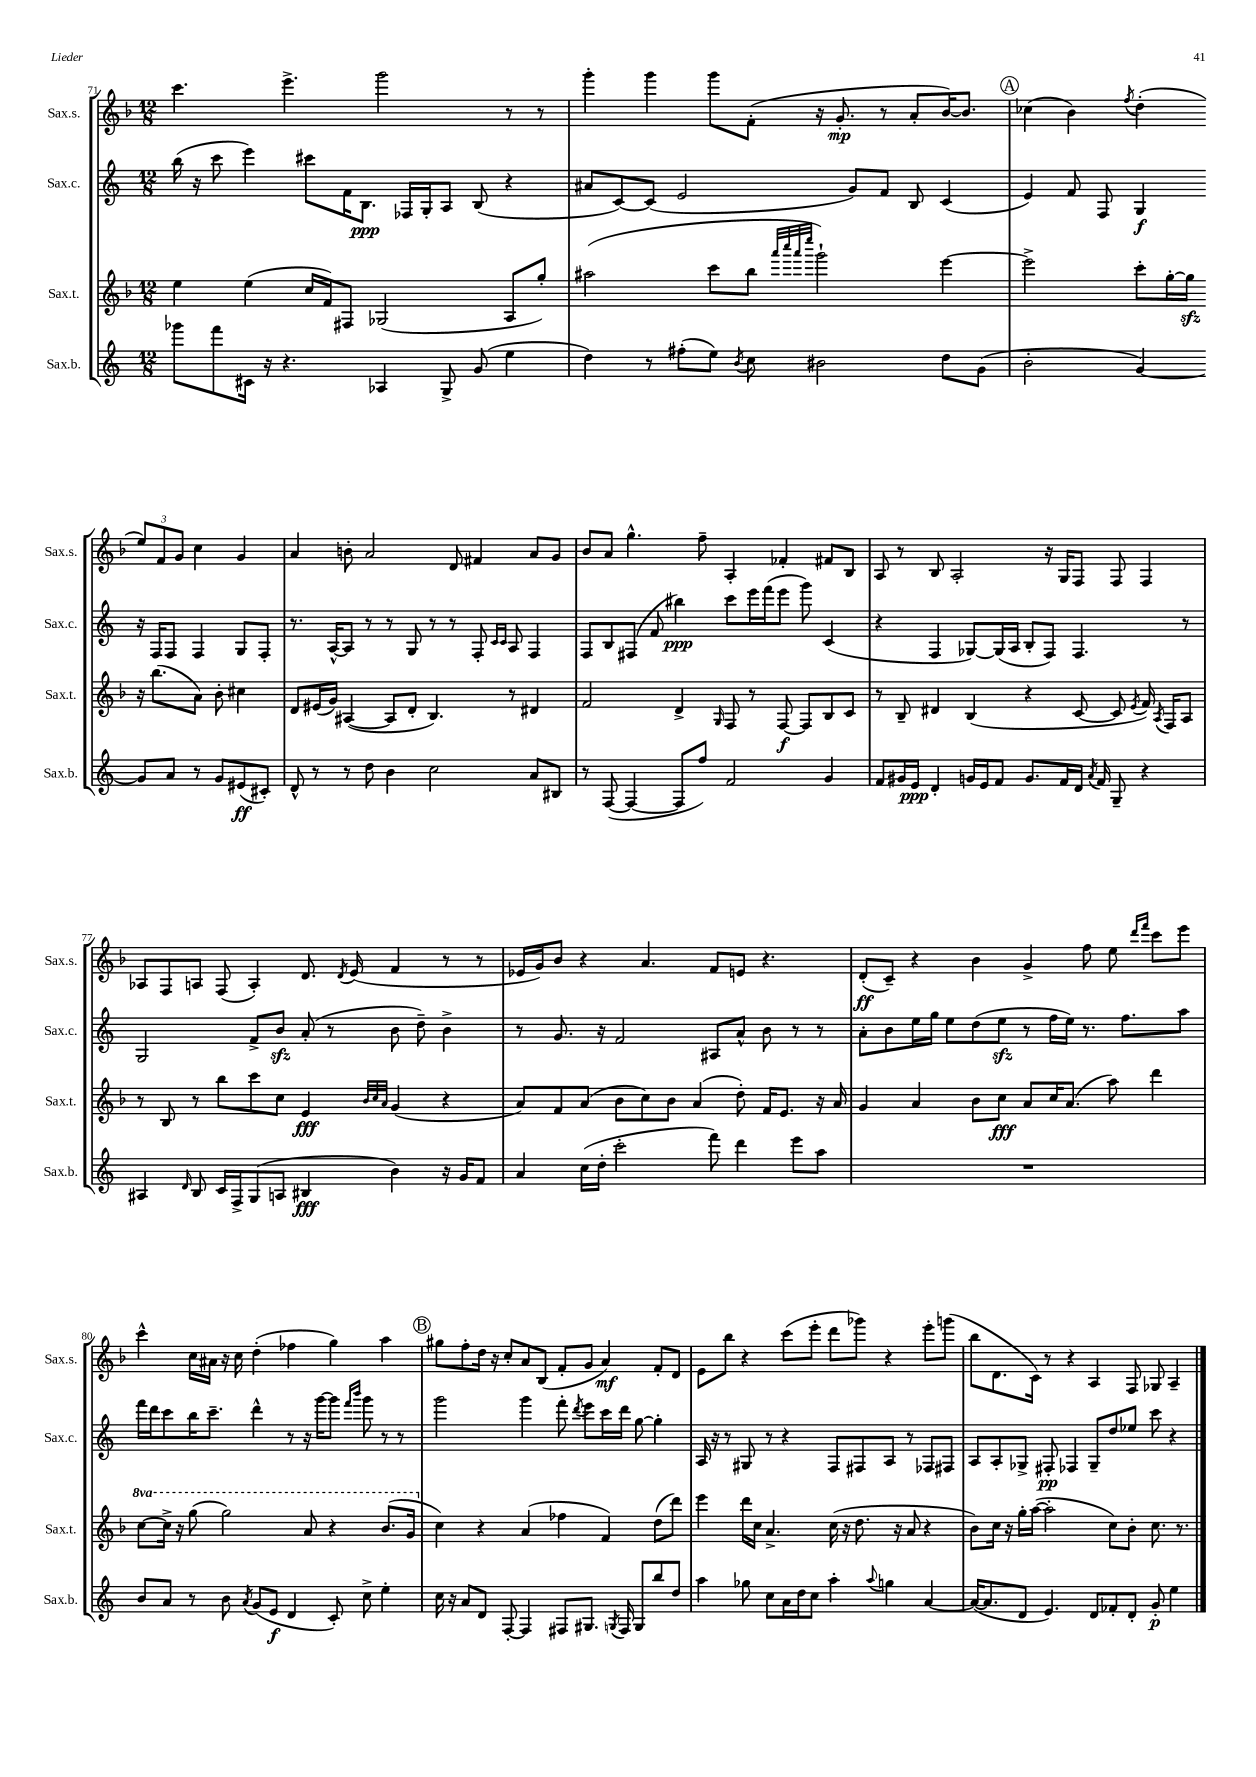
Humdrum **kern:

**kern	**kern	**kern	**kern
*staff4	*staff3	*staff2	*staff1
*clefG2	*clefG2	*clefG2	*clefG2
*k[]	*k[b-]	*k[]	*k[b-]
*M12/8	*M12/8	*M12/8	*M12/8
8ggg-	4ee	(16bb	4.ccc
.	.	16r	.
8fff	.	8ccc	.
16c#	(4ee	4eee)	.
16r	.	.	.
4.r	.	.	4.eee^
.	16cc	8ccc#	.
.	16f)	.	.
.	8F#	16f	.
.	.	8.B	.
4A-	(2G-	.	2ggg
.	.	16F-	.
.	.	16G'	.
8G^	.	8A	.
(8g	.	(8B	.
4ee	8A	4r	8r
.	8gg')	.	8r
=	=	=	=
4dd)	(2aa#	8a#	4ggg'
.	.	[8c)	.
8r	.	(8c]	4ggg
(8ff#'	.	2e	.
8ee)	8ccc	.	8ggg
8qb	.	.	.
8cc	8bb-	.	(8f'
.	32qqaaa	.	.
.	32qqcccc	.	.
.	32qqaaa	.	.
.	32qqeeee	.	.
2b#	2ggg`)	.	16r
.	.	.	8.g'
.	.	8g)	.
.	.	8f	8r
.	.	8B	8a'
8dd	[4eee	(4c	[16b-)
.	.	.	8.b-]
(8g	.	.	.
=	=	=	=
2b'	2eee^]	4e)	(4cc-
.	.	8f	4b-)
.	.	8F	.
.	.	.	8qff
[4g)	8ccc'	4G	(4dd'
.	[16gg'	.	.
.	16gg]	.	.
8g]	16r	16r	12ee)
.	(8.bb-	16F	.
.	.	.	12f
8a	.	8F	.
.	.	.	12g
8r	8a)	4F	4cc-
8g	8b-'	.	.
(8e#	4cc#	8G	4g
8c#')	.	8F'	.
=	=	=	=
8d^^	8d	8.r	4a
8r	(16e#	.	.
.	16g)	[16A^^	.
8r	([4A#	8A]	8b'
8dd	.	8r	2a
4b	8A#]	8r	.
.	8d'	8G	.
2cc	4.B-)	8r	.
.	.	8r	8d
.	.	8F'	4f#
.	.	16qqc	.
.	.	16qqc	.
.	8r	8A	.
8a	4d#	4F	8a
8B#	.	.	8g
=	=	=	=
8r	2f	8F	8b-
([8F	.	8B	8a
4F_	.	(8F#	4.gg^^
.	.	8f	.
8F]	4d^	4bb#)	.
8ff)	.	.	8ff~
.	16qqG	.	.
2f	8F	8ccc	4A'
.	8r	16eee	.
.	.	(16fff	.
.	[8F	8eee	4f-'
.	8F]	8ggg)	.
4g	8B-	(4c	8f#
.	8c	.	8B-
=	=	=	=
8f	8r	4r	8A
16g#	8B-~	.	8r
16e	.	.	.
4d'	4d#	4F	8B-
.	.	.	2A'
16g	(4B-	[8G-)	.
16e	.	.	.
8f	.	(16G-]	.
.	.	16A	.
8.g	4r	8B'	.
.	.	8F)	16r
16f	.	.	16G
16d	[8c	4.F	8F
8qa	.	.	.
16f	.	.	.
8G~	8c]	.	8F
.	8qe	.	.
4r	16f)	.	4F
.	8qA	.	.
.	16F	.	.
.	8A	8r	.
=	=	=	=
4A#	8r	2G	8A-
.	8B-	.	8F
16qqd	.	.	.
8B	8r	.	8A
16c	8bb-	.	(8F
16F^	.	.	.
(8G	8ccc	8f^	4A')
8A	8cc	8b	.
4B#	4e	(8a'	8.d
.	.	8r	.
.	.	.	8qd
.	.	.	(16e
.	32qqb-	.	.
.	32qqcc	.	.
.	32qqa	.	.
4b)	(4g	8b	4f
.	.	8dd~)	.
16r	4r	4b^	8r
16g	.	.	.
8f	.	.	8r
=	=	=	=
4a	8a)	8r	16e-
.	.	.	16g)
.	8f	8.g	8b-
(16cc	(8a	.	4r
16dd'	.	16r	.
2ccc'	8b-	2f	.
.	8cc)	.	4.a
.	8b-	.	.
.	(4a	.	.
8fff)	.	8A#	8f
4ddd	8dd')	8a^^	8e
.	16f	8b	4.r
.	8.e	.	.
8eee	.	8r	.
8aa	16r	8r	.
.	16a	.	.
=	=	=	=
1.r	4g	8a'	(8d'
.	.	8b	8c~)
.	4a	16ee	4r
.	.	16gg	.
.	.	8ee	.
.	8b-	(8dd	4b-
.	8cc	8ee	.
.	8a	8r	4g^
.	16cc	16ff	.
.	(8.a	16ee)	.
.	.	8.r	8ff
.	8aa)	.	8ee
.	.	8.ff	.
.	.	.	16qqddd
.	.	.	16qqfff
.	4ddd	.	8ccc
.	.	8aa	8eee
=	=	=	=
8b	[8ccc	16fff	4ccc^^
.	.	16ddd	.
8a	16ccc^]	8ccc	.
.	16r	.	.
8r	(8ggg	16bb	16cc
.	.	8.ccc~	16a#
8b	2ggg)	.	16r
.	.	.	16cc
8qa	.	.	.
(8g	.	4ddd^^	(4dd'
8e	.	.	.
4d	.	8r	4ff-
.	8aa	16r	.
.	.	[16ggg	.
8c')	4r	8ggg]	4gg)
.	.	16qqfff	.
.	.	16qqbbb	.
8cc^	.	8ggg	.
4ee'	(8.bb-	8r	4aa
.	.	8r	.
.	16gg	.	.
=	=	=	=
16cc	4cc)	2ggg	8gg#
16r	.	.	.
8a	.	.	8ff'
8d	4r	.	16dd
.	.	.	16r
[8F'	.	.	8cc'
4F]	(4a	4ggg	8a
.	.	.	(8B-
8F#	4ff-	8fff'	8f'
.	.	8qddd	.
8.G#	.	8eee	8g
.	4f)	16ccc	4a)
8qG	.	.	.
16F#	.	16ddd	.
8G	.	[8gg	.
8bb	(8dd	4gg']	8f'
8dd	8ddd)	.	8d
=	=	=	=
4aa	4eee	16A	8e
.	.	16r	.
.	.	8r	8bb-
8gg-	16ddd	8G#	4r
.	16cc	.	.
8cc	4.a^	8r	.
16a	.	4r	(8ccc
16dd	.	.	.
8cc	.	.	8eee'
4aa'	(16cc	8F	8ddd
.	16r	.	.
.	8.dd	8F#	8ggg-)
8qqaa	.	.	.
4gg	.	8A	4r
.	16r	.	.
.	8a	8r	.
[4a	4r	8F-	8eee'
.	.	8F#	(8ggg
=	=	=	=
(16a_	8b-)	8A	8bb-
8.a]	.	.	.
.	16cc	8A'	8.d
.	16r	.	.
8d	16gg'	8G-^	.
.	([16aa	.	16c)
4.e)	2aa']	8F#'	8r
.	.	4F-	4r
8d	.	8G-~	4A
8f-'	8cc)	8dd	.
8d'	8b-'	8ee-	8F
8g'	8.cc	8ccc	8G-
4ee	.	4r	4A~
.	8.r	.	.
==	==	==	==
*-	*-	*-	*-
